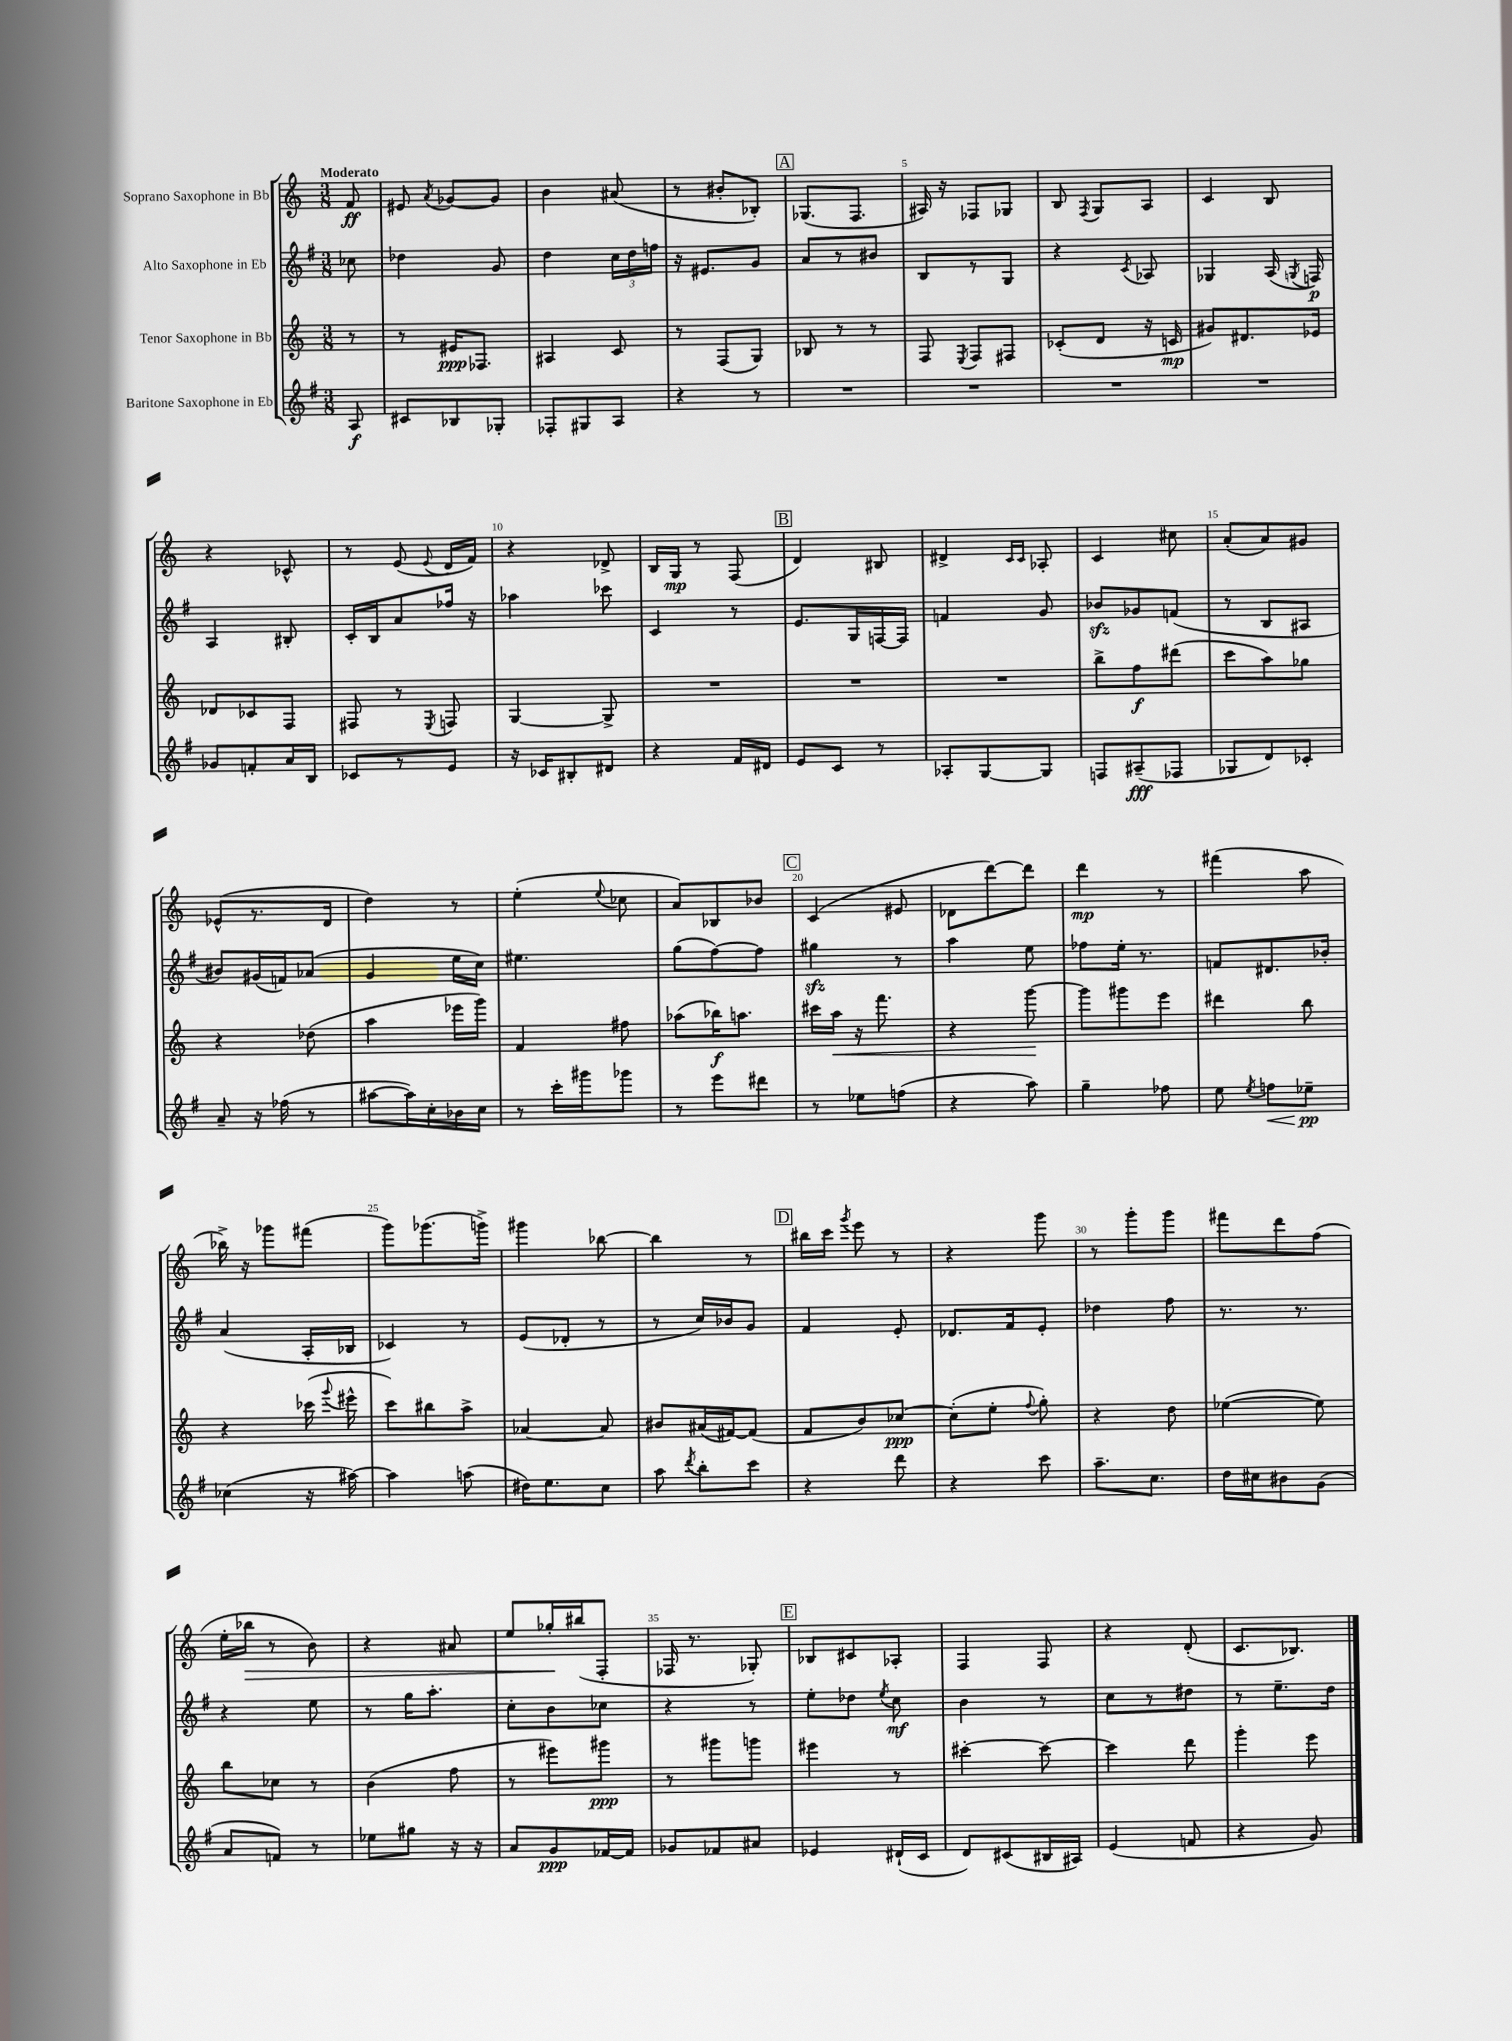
<<
\new StaffGroup <<
\new Staff = "s0" \with { instrumentName = "Soprano Saxophone in Bb" } {
    \clef treble \key c \major \numericTimeSignature \time 3/8 \partial 8 \tempo "Moderato"
    \autoBeamOff f'8\ff |
    eis'8 \acciaccatura { a'8 } ges'8[~ ges'8] |
    b'4 ais'8( |
    r8 bis'8[-. bes8]-.) |
    \mark \markup { \box "A" } ges8.[( f8.] |
    ais16) r16 fes8[ ges8] |
    b8 \acciaccatura { f8 } g8[ a8] |
    c'4 b8 |
    r4 ces'8-^ |
    r8 e'8( \appoggiatura { e'8 } d'16[ f'16]) |
    r4 des'8-> |
    b16[ g16]\mp r8 f8( |
    \mark \markup { \box "B" } d'4) bis8 |
    dis'4-> \grace { c'16[ c'16] } aes8-. |
    c'4 cis''8 |
    a'8[-.( a'8) gis'8] |
    ees'8[-^( r8. d'16] |
    d''4) r8 |
    e''4-.( \appoggiatura { e''8 } ces''8 |
    a'8[) bes8 bes'8] |
    \mark \markup { \box "C" } c'4( eis'8 |
    des'8[ d'''8~) d'''8] |
    d'''4\mp r8 |
    fis'''4( a''8 |
    bes''16->) r16 ges'''8[ fis'''8]( |
    g'''8[) ges'''8.( g'''16]->) |
    gis'''4 bes''8~ |
    bes''4 r8 |
    \mark \markup { \box "D" } bis''16[ c'''16] \acciaccatura { g'''8 } e'''8 r8 |
    r4 g'''8 |
    r8 g'''8[-. g'''8] |
    fis'''8[ d'''8 f''8]( |
    e''16[-. bes''16]\> r8 b'8) |
    r4 ais'8 |
    e''8[ ges''16-.\! bis''16( f8]-. |
    fes16 r8. ges8-.) |
    \mark \markup { \box "E" } bes8[ cis'8 aes8]-. |
    f4 f8 |
    r4 d'8-.( |
    c'8.[ bes8.]) \bar "|." |
}
\new Staff = "s1" \with { instrumentName = "Alto Saxophone in Eb" } {
    \clef treble \key g \major \numericTimeSignature \time 3/8 \partial 8
    \autoBeamOff ces''8 |
    des''4 g'8 |
    d''4 \tuplet 3/2 { c''16[ d''16 f''16] } |
    r16 eis'8.[ g'8] |
    \mark \markup { \box "A" } a'8[ r8 bis'8] |
    b8[ r8 g8] |
    r4 \acciaccatura { c'8 } aes8 |
    ges4 a16( \acciaccatura { g8 } f16\p) |
    a4 bis8-. |
    c'16[-. b16 a'8 fes''16] r16 |
    aes''4 ces'''8 |
    c'4 r8 |
    \mark \markup { \box "B" } e'8.[ g16 f16~ f16] |
    f'4 g'8 |
    bes'8[\sfz ges'8 f'8]( |
    r8 b8[ ais8] |
    bis'8[) gis'16( f'16) aes'8]( |
    g'4 e''16[ c''16]) |
    eis''4. |
    g''8[( fis''8~) fis''8] |
    \mark \markup { \box "C" } gis''4\sfz r8 |
    a''4 e''8 |
    fes''8[ e''16]-. r8. |
    f'8[ dis'8. bes'16]-. |
    a'4( a16[-. bes16] |
    ces'4) r8 |
    e'8[( des'8]-. r8 |
    r8 c''16[) bes'16 g'8] |
    \mark \markup { \box "D" } fis'4 e'8-. |
    des'8.[ fis'16 e'8]-. |
    des''4 fis''8 |
    r8. r8. |
    r4 e''8 |
    r8 g''16[ a''8.]-. |
    c''8[-. b'8 ces''8] |
    r4 r8 |
    \mark \markup { \box "E" } e''8[-. des''8] \acciaccatura { e''8 } c''8\mf |
    b'4 r8 |
    c''8[ r8 dis''8] |
    r8 e''8.[-- d''16] \bar "|." |
}
\new Staff = "s2" \with { instrumentName = "Tenor Saxophone in Bb" } {
    \clef treble \key c \major \numericTimeSignature \time 3/8 \partial 8
    \autoBeamOff r8 |
    r8 eis'16[\ppp fes8.] |
    ais4 c'8 |
    r8 f8[( g8]) |
    \mark \markup { \box "A" } bes8 r8 r8 |
    f8 \acciaccatura { e8 } f8[ fis8] |
    ces'8[-.( d'8] r16 c'16\mp |
    gis'8[) dis'8. ees'16] |
    des'8[ ces'8 f8] |
    fis8 r8 \acciaccatura { e8 } f8 |
    g4~ g8-> |
    R4. |
    \mark \markup { \box "B" } R4. |
    R4. |
    b''8[-> f''8\f dis'''8]( |
    c'''8[ a''8) ges''8] |
    r4 des''8( |
    a''4 ees'''16[ g'''16]) |
    f'4 fis''8 |
    aes''8[( bes''16\f) a''8.] |
    \mark \markup { \box "C" } cis'''16[ a''16]\< r16 f'''8. |
    r4 g'''8~\! |
    g'''8[ gis'''8 e'''8] |
    dis'''4 b''8 |
    r4 ces'''16( \appoggiatura { g'''8 } eis'''16-^ |
    c'''8[) bis''8 a''8]-> |
    aes'4~ aes'8 |
    bis'8[ ais'16( fis'16~) fis'8]( |
    \mark \markup { \box "D" } f'8[ b'8) ces''8]~\ppp |
    ces''8[-.( e''8]-. \appoggiatura { f''8 } g''8-.) |
    r4 d''8 |
    ees''4~( ees''8) |
    b''8[ ces''8] r8 |
    b'4( f''8 |
    r8 eis'''8[) gis'''8]\ppp |
    r8 gis'''8[ g'''8] |
    \mark \markup { \box "E" } eis'''4 r8 |
    cis'''4~-. cis'''8~ |
    cis'''4 d'''8 |
    g'''4-. e'''8 \bar "|." |
}
\new Staff = "s3" \with { instrumentName = "Baritone Saxophone in Eb" } {
    \clef treble \key g \major \numericTimeSignature \time 3/8 \partial 8
    \autoBeamOff a8\f |
    cis'8[ bes8 ges8]-. |
    fes8[-. gis8 a8] |
    r4 r8 |
    \mark \markup { \box "A" } R4. |
    R4. |
    R4. |
    R4. |
    ges'8[ f'8-. a'16 b16] |
    ces'8[ r8 e'8] |
    r16 ces'16[ bis8-. dis'8] |
    r4 fis'16[ dis'16] |
    \mark \markup { \box "B" } e'8[ c'8] r8 |
    aes8[-. g8~ g8] |
    f8[ ais8--\fff( fes8] |
    ges8[ d'8) ces'8]-. |
    a'8-- r16 fes''16( r8 |
    ais''8[~ ais''16) c''16-. bes'16 c''16] |
    r8 c'''16[-. gis'''16 ges'''8] |
    r8 e'''8[ dis'''8] |
    \mark \markup { \box "C" } r8 ees''8[ f''8]( |
    r4 a''8) |
    g''4-- fes''8 |
    e''8 \acciaccatura { e''8 } f''8[\< ees''8]--\pp\! |
    ces''4( r16 ais''16~) |
    ais''4 a''8( |
    dis''16[) e''8. c''8] |
    a''8 \acciaccatura { d'''8 } b''8[-. c'''8] |
    \mark \markup { \box "D" } r4 d'''8 |
    r4 c'''8 |
    a''8.[-- c''8.] |
    d''16[ cis''16 bis'8 g'8]( |
    a'8[ f'8]) r8 |
    ees''8[ gis''8] r16 r16 |
    a'8[ g'8\ppp fes'16~ fes'16] |
    ges'8[ fes'8 ais'8] |
    \mark \markup { \box "E" } ees'4 dis'16[-!( c'16] |
    d'8[) cis'8( bis16 ais16]) |
    e'4( f'8 |
    r4 g'8) \bar "|." |
}
>>
>>
\layout { \context { \Score \override BarNumber.break-visibility = ##(#f #t #t) barNumberVisibility = #(every-nth-bar-number-visible 5) } }
